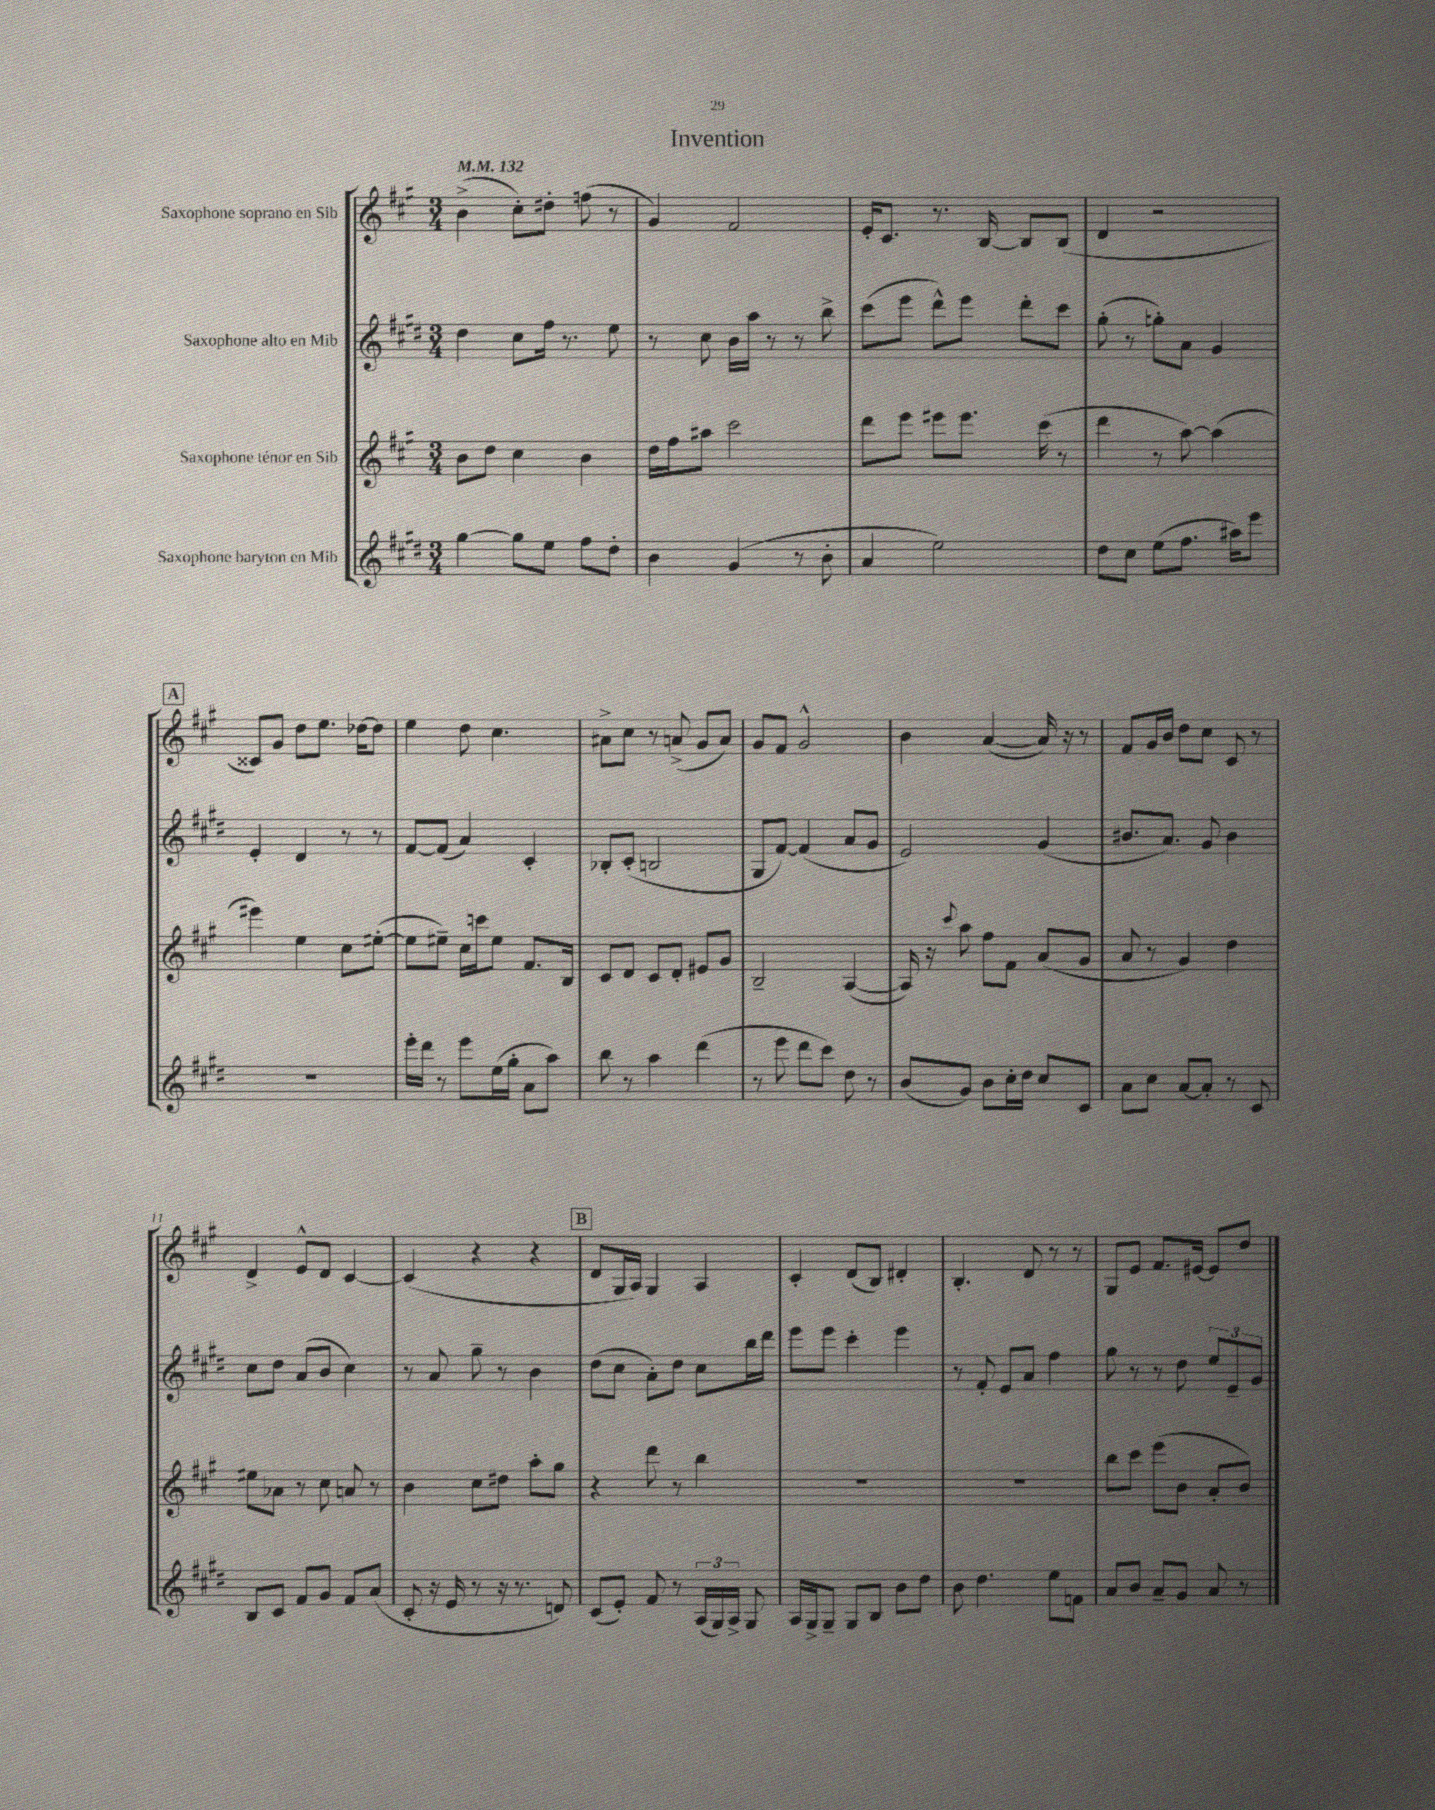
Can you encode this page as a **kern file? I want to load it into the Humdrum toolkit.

**kern	**kern	**kern	**kern
*part4	*part3	*part2	*part1
*staff4	*staff3	*staff2	*staff1
*I"Saxophone baryton en Mib	*I"Saxophone ténor en Sib	*I"Saxophone alto en Mib	*I"Saxophone soprano en Sib
*clefG2	*clefG2	*clefG2	*clefG2
*k[f#c#g#d#]	*k[f#c#g#]	*k[f#c#g#d#]	*k[f#c#g#]
*M3/4	*M3/4	*M3/4	*M3/4
*MM132	*MM132	*MM132	*MM132
=1	=1	=1	=1
[4gg#\	8b\L	4dd#\	(4b^\
.	8dd\J	.	.
8gg#\L]	4cc#\	8cc#\L	8cc#'\L)
8ee\J	.	16ff#\Jk	8dd#X'\J
.	.	8.r	.
8ff#\L	4b\	.	(8ffn\
8dd#'\J	.	8ee\	8r
=2	=2	=2	=2
4b\	16dd\LL	8r	4g#/)
.	16ff#\J	.	.
.	8aa#X\J	8cc#\	.
(4g#/	2ccc#\	16b\LL	2f#/
.	.	16aa\JJ	.
.	.	8r	.
8r	.	8r	.
8b'\	.	8bb^\	.
=3	=3	=3	=3
4a/	8ddd\L	(8ccc#\L	16e'/KL
.	.	.	8.c#/J
.	8eee\J	8eee\J	.
2ee\)	8eee#X\L	8ddd#^^\L)	8.r
.	8.eee#\J	8eee\J	.
.	.	.	[16B/
.	.	8ddd#'\L	8B/L]
.	(16ccc#\	.	.
.	8r	8ccc#\J	(8B/J
=4	=4	=4	=4
8dd#\L	4ddd\	(8gg#'\	4d/
8cc#\J	.	8r	.
(8ee\L	8r	8ggn'\L)	2r
8.ff#\J	[8aa\)	8a\J	.
.	(4aa\]	4g#/	.
16aa#X\KL)	.	.	.
8eee\J	.	.	.
!!LO:LB:g=z
!!LO:REH:place=s1:t=A
=5	=5	=5	=5
2.r	4eee#X\)	4e'/	8c##X/L)
.	.	.	8g#/J
.	4ee\	4d#/	8dd\L
.	.	.	8.ee\J
.	8cc#\L	8r	.
.	.	.	[16dd-X\KL
.	([8ee#X'\J	8r	8dd-\J]
=6	=6	=6	=6
16eee'\LL	8ee#\L]	[8f#/L	4ee\
16ddd#\JJ	.	.	.
8r	8ee#X~\J)	(8f#/J]	.
8eee\L	16cc#\LL	4a/)	8dd\
.	16cccn\J	.	.
(16ee\L	8ee#\J	.	4.cc#\
16gg#'\JJ	.	.	.
8a\L	8.f#/L	4c#'/	.
8aa\J)	.	.	.
.	16B/Jk	.	.
=7	=7	=7	=7
8bb\	8c#/L	8B-X'/L	8a#X^\L
8r	8d/J	(8c#'/J	8cc#\J
4aa\	8c#/L	2Bn/	8r
.	8d'/J	.	(8an^/
(4ddd#\	8e#X/L	.	8g#/L
.	8g#/J	.	8a/J)
=8	=8	=8	=8
8r	2B~/	8G#/L	8g#/L
8eee\	.	[8f#/J)	8f#/J
8ddd#\L	.	(4f#/]	2g#^^/
8ccc#\J)	.	.	.
8dd#\	([4A/	8a/L	.
8r	.	8g#/J	.
=9	=9	=9	=9
(8b/L	16A/])	2e/)	4b\
.	16r	.	.
.	8qqccc#/	.	.
8g#/J)	8aa\	.	.
8b\L	8ff#\L	.	([4a/
16cc#'\L	8f#\J	.	.
16dd#\JJ	.	.	.
8cc#/L	(8a/L	(4g#/	16a/])
.	.	.	16r
8c#/J	8g#/J	.	8r
=10	=10	=10	=10
8a\L	8a/	8.b#X/L	8f#/L
8cc#\J	8r	.	16g#/L
.	.	8.a/J)	16b/JJ
[8a/L	4g#/)	.	8dd\L
8a'/J]	.	8g#/	8cc#\J
8r	4dd\	4b#\	8c#/
8c#/	.	.	8r
!!LO:LB:g=z
=11	=11	=11	=11
8B/L	8ee#X\L	8cc#\L	4d^/
8c#/J	8a-X\J	8dd#\J	.
8f#/L	8r	(8a/L	8e^^/L
8g#/J	8cc#\	8b/J	8d/J
8f#/L	8an/	4cc#\)	[4c#/
(8a/J	8r	.	.
=12	=12	=12	=12
8c#'/	4b\	8r	(4c#/]
16r	.	8a/	.
16e/	.	.	.
8r	8cc#\L	8gg#~\	4r
16r	8dd#X\J	8r	.
8.r	.	.	.
.	8aa'\L	4b\	4r
8dn/)	8gg#\J	.	.
!!LO:REH:place=s1:t=B
=13	=13	=13	=13
(8c#/L	4r	(8dd#\L	8d/L
8e'/J)	.	8cc#\J	16G#/L
.	.	.	16A/JJ)
8f#/	8ddd\	8a'\L)	4G#/
8r	8r	8dd#\J	.
(24A/LL	4bb\	8cc#\L	4A/
24G#/)	.	.	.
24A^/JJ	.	.	.
8G#/	.	16bb\L	.
.	.	16ddd#\JJ	.
=14	=14	=14	=14
16A/LL	2.r	8eee\L	4c#'/
16G#^/J	.	.	.
8G#~/J	.	8eee\J	.
8G#/L	.	4ccc#'\	(8d/L
8B/J	.	.	8B/J)
8b\L	.	4eee\	4d#X'/
8dd#\J	.	.	.
=15	=15	=15	=15
8b\	2.r	8r	4.B'/
4.dd#\	.	8f#'/	.
.	.	8e/L	.
.	.	8a/J	8d/
8ee\L	.	4ff#\	8r
8fn\J	.	.	8r
=16	=16	=16	=16
8a/L	8bb\L	8gg#\	8G#/L
8b/J	8ccc#\J	8r	8e/J
8a~/L	(8eee\L	8r	8.f#/L
8g#/J	8b\J	8dd#\	.
.	.	.	[16e#X/Jk
8a/	8a'/L	12ee/L	8e#/L]
.	.	12e~/	.
8r	8b/J)	.	8dd/J
.	.	12g#/J	.
==	==	==	==
*-	*-	*-	*-
